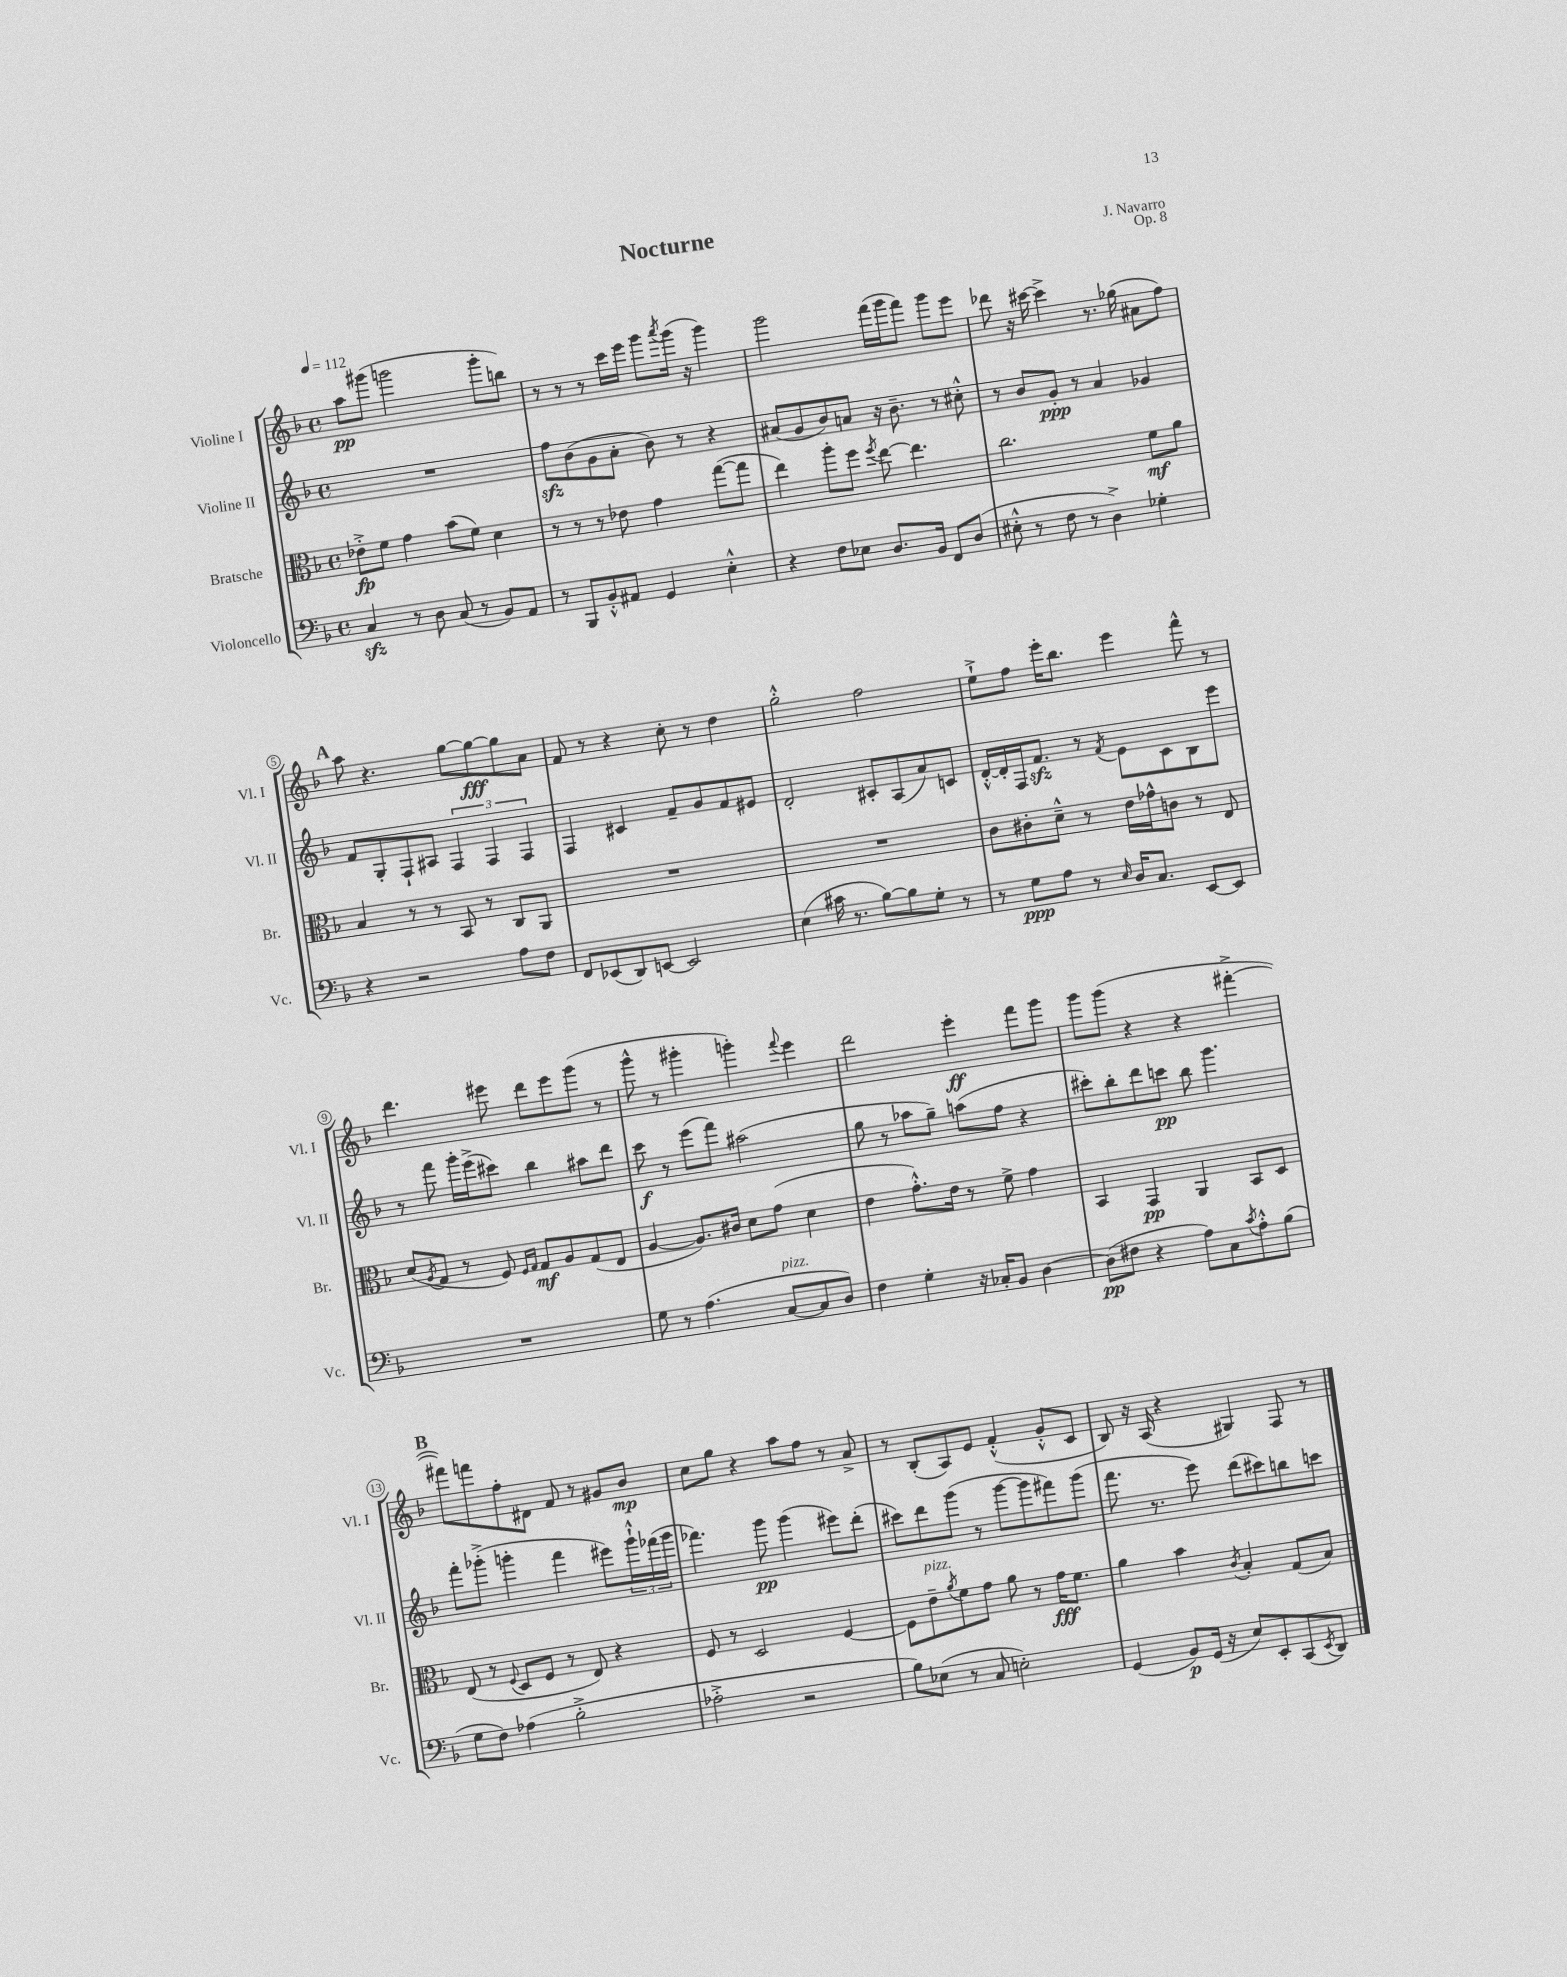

**kern	**kern	**kern	**kern
*staff4	*staff3	*staff2	*staff1
*clefF4	*clefC3	*clefG2	*clefG2
*k[b-]	*k[b-]	*k[b-]	*k[b-]
*M4/4	*M4/4	*M4/4	*M4/4
*met(c)	*met(c)	*met(c)	*met(c)
*MM112	*MM112	*MM112	*MM112
4C/	8e-'^\L	1r	8aa\L
.	8f\J	.	(8ggg#\J
8r	4g\	.	2ggg\
8D\	.	.	.
(8C/	(8b-\L	.	.
8r	8f\J)	.	.
8BB-/L)	4d\	.	8ggg'\L
8AA/J	.	.	8bb\J)
=	=	=	=
8r	8r	8ff\L	8r
8BBB-/L	8r	(8b-\	8r
8BB-'^^/	8r	8g\	8r
8AA#/J	8e-\	8a'\J	16ccc\LL
.	.	.	16eee\JJ
4GG/	4g\	8b-\)	8ggg\L
.	.	.	8qaaa/
.	.	8r	(16ggg\Jk
.	.	.	16r
4E'^^\	([8gg\L	4r	4ggg\)
.	8gg\]J	.	.
=	=	=	=
4r	4ee\)	(8a#/L	2ggg\
.	.	8g/	.
8F\L	8aa'\L	8b-/)	.
8E-\J	8ff\J	8a/J	.
.	8qff/	.	.
8.D/L	[8ee\	16r	(16fff\LL
.	.	8.b-~\	16ggg\J
.	4.ee\]	.	8fff\J)
16BB-/Jk	.	.	.
8FF/L	.	8r	8ggg\L
(8D/J	.	8cc#'^^\	8eee\J
=	=	=	=
8E#'^^\	2.cc\	8r	8ddd-\
8r	.	8b-/L	16r
.	.	.	[16ccc#\
8F\	.	8g'/J	4ccc#^\]
8r	.	8r	.
4D^\)	.	4a/	8.r
.	.	.	(16gg-\
4G-'\	8f\L	4g-/	8a#\L
.	8a\J	.	8ff\J)
=	=	=	=
4r	4B-/	8f/L	8aa\
.	.	8G'/	4.r
2r	8r	8F`/	.
.	8r	8A#/J	.
.	8BB-/	6F/	[8gg\L
.	8r	.	8gg\_
.	.	6F/	.
8A\L	8C/L	.	8gg\]
.	.	6F/	.
8F\J	8AA/J	.	8a\J
=	=	=	=
8FF/L	1r	4F/	8f/
(8EE-/	.	.	8r
8DD/)	.	4c#/	4r
[8EE/J	.	.	.
2EE/]	.	8f~/L	8cc'\
.	.	8g/	8r
.	.	8f/	4dd\
.	.	8e#/J	.
=	=	=	=
(4E\	1r	2d'/	2gg'^^\
16c#\	.	.	.
8.r	.	.	.
[8B-\L)	.	8c#'/L	2ff\
8B-\]	.	(8A/	.
8G'\J	.	8a/)	.
8r	.	8c/J	.
=	=	=	=
8r	8c\L	[16d'^^/LL	8ee`^\L
.	.	16d'/]	.
8G\L	8c#'\	16F/J	8ff\J
.	.	8.f/J	.
8A\J	8d~^^\J	.	16eee'\LK
.	.	.	8.bb-\J
8r	8r	8r	.
16qqE/	.	8qf/	.
16D/LK	16e\LL	8e\L	4eee\
8.C/J	16g-^^\J	.	.
.	8c\J	8c\	.
[8EE/L	8r	8B-\	8fff^^\
8EE/]J	8E/	8eee\J	8r
=	=	=	=
1r	(8d/L	8r	4.ddd\
.	8qA/	.	.
.	8G/J	8fff\	.
.	8r	16ggg'\LL	.
.	.	(16eee^\J	.
.	8F/)	8ccc#\J)	8eee#\
.	16qqF/LL	.	.
.	16qqG/JJ	.	.
.	8G/L	4bb-\	8ddd\L
.	8A/	.	8eee#\
.	(8G/	8aa#\L	(8ggg\J
.	8E/J	8ddd\J	8r
=	=	=	=
8G\	[4A/	8ccc\	8ggg^^\
8r	.	8r	8r
(4.A\	8.A/]L)	(8eee\L	4ggg#'\
.	.	8fff\J)	.
.	16c#/Jk	.	.
.	8d\L	(2aa#\	4ggg'\)
[8C/L	(8g\J	.	.
.	.	.	8qqfff/
8C/]	4d\	.	4eee\
8D/J)	.	.	.
=	=	=	=
4F\	4e\	8gg\	2ddd\
.	.	8r	.
4G'\	8.g'^^\L)	8aa-\L	.
.	.	8gg~\J)	.
.	16e\Jk	.	.
16r	8r	(8aa\L	4eee'\
16C-'/LK	.	.	.
8BB-/J	8f^\	8ff\J	.
[4D\	4g\	4r	8fff\L
.	.	.	8ggg\J
=	=	=	=
(8D\]L	4BB-/	8ccc#'\L)	8ggg\L
8F#\J	.	8bb-'\	(8ggg\J
4r	4GG/	8ddd\	4r
.	.	8ccc\J	.
8A\L)	4AA/	8bb-\	4r
8C\	.	4.ggg\	.
8qc/	.	.	.
8A'^^\	8BB-/L	.	[4fff#'^\
(8B-\J	8D/J	.	.
=	=	=	=
8G\L	(8E/	8fff'\L	8fff#\]L)
8F\J)	8r	(8ggg-'^\J	8fff\
.	8qqF/	.	.
(4A-\	8D/L	4ggg'\	8ff'\
.	8F/J	.	8d#\J
2B-'^\	8r	4fff\	8f/
.	8E/)	.	8r
.	4r	8eee#\L)	8g#/L
.	.	24ggg`^^\L	8b-/J
.	.	(24fff-\	.
.	.	24ggg\JJ	.
=	=	=	=
2A-'^\	8F/	4.fff-\)	8cc\L
.	8r	.	8gg\J
.	2D/	.	4r
.	.	8ggg\	.
2r	.	(4ggg\	8aa\L
.	.	.	8ff\J
.	[4F/	8eee#\L)	8r
.	.	(8ddd'\J	8a^/
=	=	=	=
8B-\L)	8F\]L	8ccc#\L)	8r
(8E-\J	8e~\	8ddd\	(8B-'/L
.	8qa/	.	.
8r	8f\	(8ggg\J	8A/)
8C/	8g\J	8r	8e/J
2E'\)	8a\	[8ggg\L	(4f'^^/
.	8r	8ggg\]	.
.	16g\LK	8fff#\)	8g'^^/L
.	8.f\J	.	.
.	.	(8ggg\J	8c/J
=	=	=	=
(4GG/	4a\	8.fff\	8B-/)
.	.	.	16r
.	.	8.r	(16A/
8BB-/L)	4b-\	.	4r
(16GG/Jk	.	8eee\)	.
16r	.	.	.
.	8qc/	.	.
8E/L)	4B-'/	(8ddd\L	4G#/)
8EE'/	.	8ccc#\)	.
(8CC/	(8G/L	8bb\	8F/
8qEE/	.	.	.
8DD/J)	8B-/J)	8ccc\J	8r
==	==	==	==
*-	*-	*-	*-
